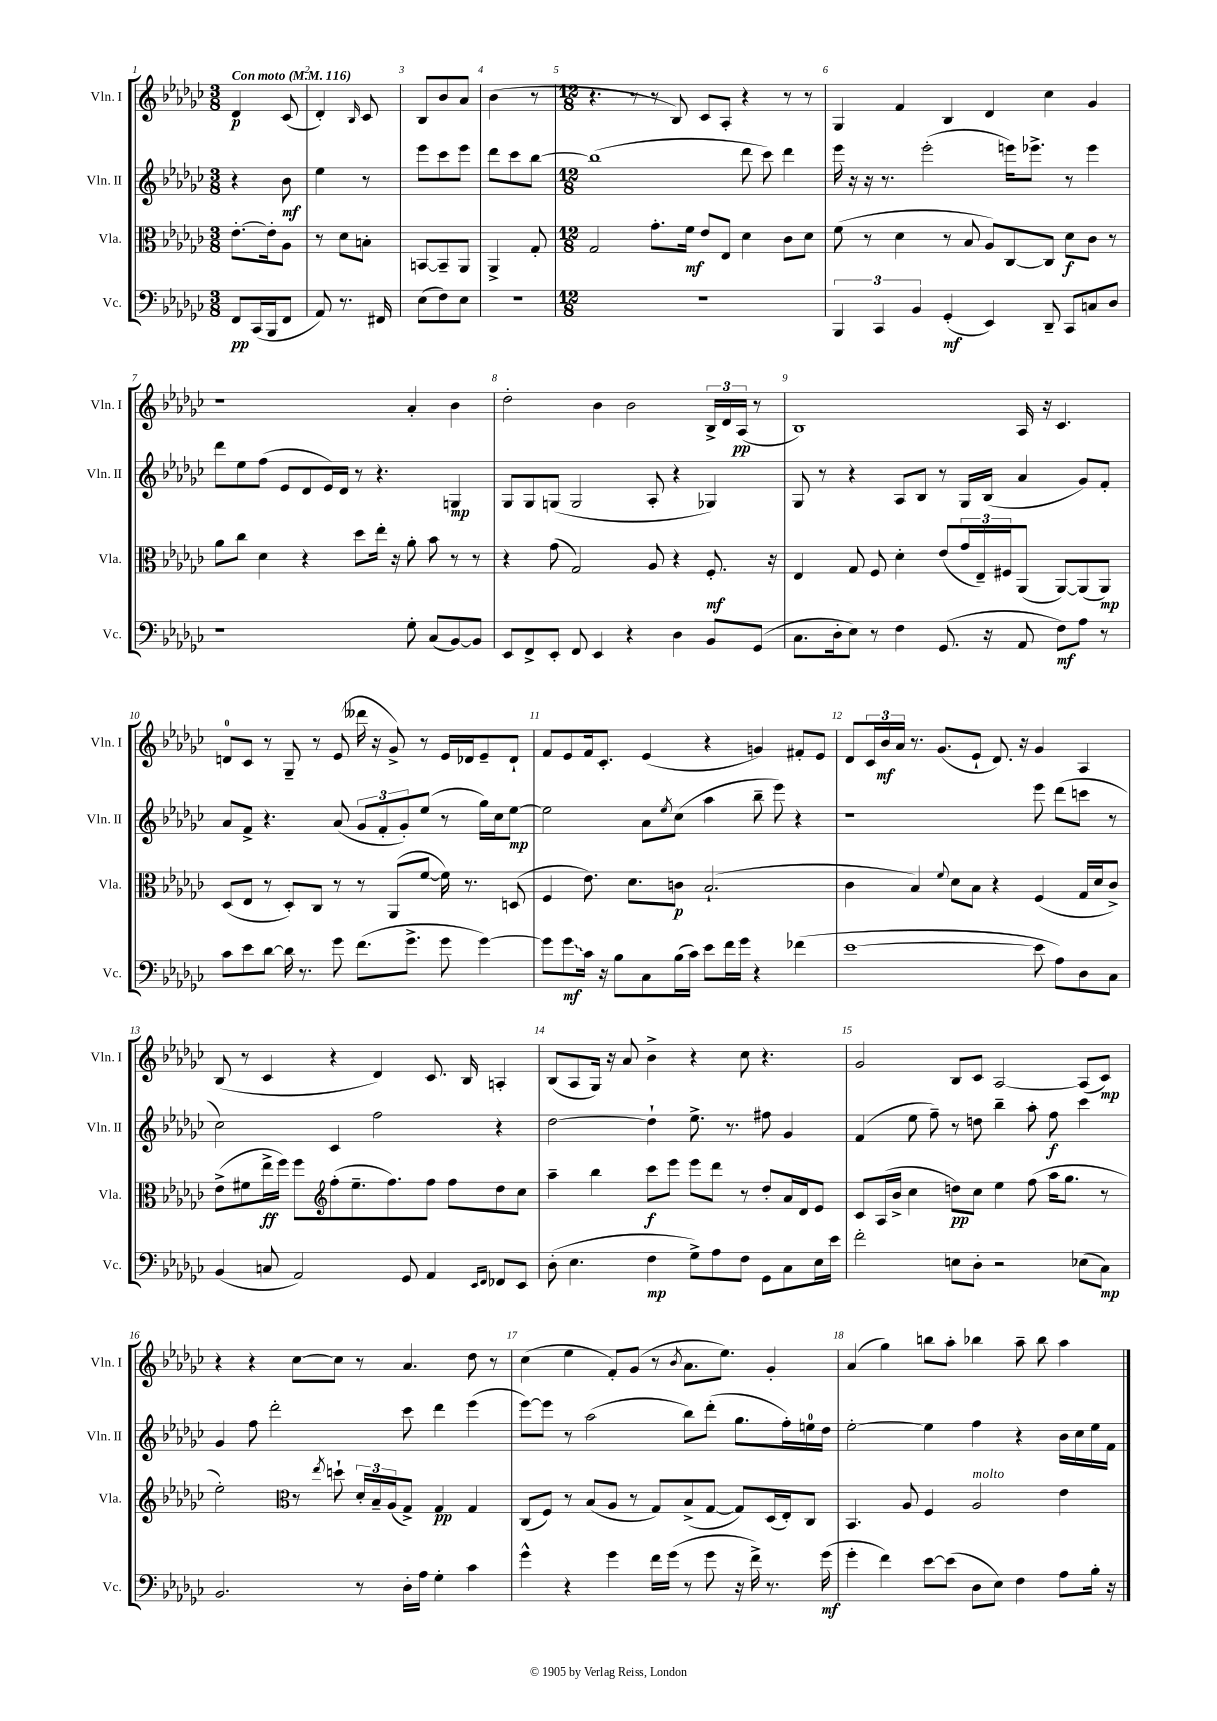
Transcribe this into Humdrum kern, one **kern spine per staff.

**kern	**kern	**kern	**kern
*staff4	*staff3	*staff2	*staff1
*clefF4	*clefC3	*clefG2	*clefG2
*k[b-e-a-d-g-c-]	*k[b-e-a-d-g-c-]	*k[b-e-a-d-g-c-]	*k[b-e-a-d-g-c-]
*M3/8	*M3/8	*M3/8	*M3/8
*MM116	*MM116	*MM116	*MM116
8FF/L	[8.e-'\L	4r	4d-/
(16CC-/L	.	.	.
16BBB-/J	16e-'\]k	.	.
8FF/J	8A-\J	8b-\	(8c-/
=	=	=	=
8AA-/)	8r	4ee-\	4d-'/)
8.r	8d-\L	.	.
.	.	.	16qqB-/
.	8B'\J	8r	8c-/
16FF#/	.	.	.
=	=	=	=
(8E-\L	[8BB/L	8eee-\L	8B-/L
8F\)	8BB~/]	8ccc-\	8b-/
8E-\J	8AA-/J	8eee-\J	8a-/J
=	=	=	=
4.r	4AA-^/	8ddd-\L	(4b-\
.	.	8ccc-\	.
.	8G-'/	[8bb-\J	8r
=	=	=	=
*M12/8	*M12/8	*M12/8	*M12/8
1.r	2G-/	(1bb-]	4.r
.	.	.	8r
.	8.g-'\L	.	8r
.	.	.	8B-/)
.	16f\Jk	.	.
.	8e-/L	.	8c-/L
.	8E-/J	.	8A-'/J
.	4d-\	8ddd-\	4r
.	.	8ccc-\)	.
.	8c-\L	4ddd-\	8r
.	8d-\J	.	8r
=	=	=	=
6BBB-/	(8f\	16eee-\	4G-/
.	.	16r	.
.	8r	16r	.
6CC-/	.	.	.
.	.	8.r	.
.	4d-\	.	4f/
6BB-/	.	.	.
.	.	(2eee-'\	.
(4GG-'/	8r	.	4B-/
.	8B-/	.	.
4EE-/)	8A-/L)	.	4d-/
.	[8C-/	16eee\LK)	.
.	.	8.eee-^\J	.
8DD-~/	8C-/]J	.	4cc-\
8CC-/L	8d-\L	8r	.
8C/	8c-\J	4eee-\	4g-/
8D-/J	8r	.	.
=	=	=	=
1r	8a-\L	8ddd-\L	1r
.	8cc-\J	8ee-\	.
.	4d-\	(8ff\J	.
.	.	8e-/L	.
.	4r	8d-/	.
.	.	16e-/L)	.
.	.	16d-/JJ	.
.	8dd-\L	8r	.
.	16ee-'\Jk	4.r	.
.	16r	.	.
8G-'\	8a-'\	.	4a-'/
(8C-/L	8b-\	.	.
[8BB-/)	8r	4G/	4b-\
8BB-/]J	8r	.	.
=	=	=	=
8EE-/L	4r	8G-/L	2dd-'\
8FF^/	.	8G-/	.
8EE-'/J	(8g-\	(8G/J	.
8FF/	2G-/)	2G/	.
4EE-/	.	.	4b-\
4r	.	.	2b-\
.	8A-/	8A-'/	.
4D-\	4r	4r	.
8BB-/L	8.F'/	4G-/)	24B-^/LL
.	.	.	24d-/
.	.	.	(24A-/JJ
(8GG-/J	.	.	8r
.	16r	.	.
=	=	=	=
8.C-\L	4E-/	8G-/	1B-)
.	.	8r	.
16D-'\k	.	.	.
8E-\J)	8G-/	4r	.
8r	8F/	.	.
4F\	4d-'\	8A-/L	.
.	.	8B-/J	.
(8.GG-/	(8e-/L	8r	.
.	24g-/L	16G-/LL	.
.	24E-~/)	.	.
16r	.	(16B-/JJ	.
.	24F#/J	.	.
8AA-/	(8AA-/J	4a-/	16A-/
.	.	.	16r
8F\L)	[8AA-/L)	.	4.c-/
8A-\J	(8AA-/]	8g-/L)	.
8r	8AA-/J)	8f'/J	.
=	=	=	=
8c-\L	(8D-/L	8a-/L	8d/L
8e-\	8E-/J	8f^/J	8c-/J
[8d-\J	8r	4.r	8r
16d-\]	8D-'/L)	.	8G-~/
8.r	.	.	.
.	8C-/J	.	8r
8g-\	8r	(8a-/	(8e-/
(8.f\L	8r	12g-/L	16ddd--\
.	.	.	16r
.	.	12f'/	.
.	(8AA-/L	.	8g-^/)
.	.	12g-'/)	.
8.g-^\J	.	.	.
.	[8f/J	(8ee-/J	8r
8g-\	16f\])	8r	16e-/LL
.	8.r	.	16d-/J
[4g-\)	.	16gg-\LL)	8e-~/
.	.	16cc-\J	.
.	(8D/	[8ee-\J	8d-`/J
=	=	=	=
8g-\]L	4F/	2ee-\]	8f/L
8g-\	.	.	8e-/
16c-\Jk	8.e-\)	.	16f/k
16r	.	.	8.c-'/J
8B-\L	.	.	.
.	8.d-\L	.	.
8C-\	.	8a-\L	(4e-/
.	.	8qee-/	.
(16B-\L	8c\J	(8cc-\J	.
16c-\JJ)	.	.	.
8e-\L	(2.B-`/	4aa-\	4r
16f\L	.	.	.
16g-\JJ	.	.	.
4r	.	8bb-~\	4g/)
.	.	8eee-\)	.
(4f-\	.	4r	8f#'/L
.	.	.	8e-/J
=	=	=	=
[1e-	4c-\	1r	8d-/L
.	.	.	24c-/L
.	.	.	24b-/
.	.	.	24a-/JJ
.	4B-/)	.	8.r
.	.	.	(8.g-/L
.	8qqf/	.	.
.	8d-\L	.	.
.	8B-\J	.	8e-`/J
.	4r	.	8.d-/)
.	.	.	16r
8e-\]	(4F/	8eee-\	4g-/
8A-\L)	.	(8ddd-\L	.
8D-\	16G-/LL	8ccc\J	4A-/
.	16d-/J	.	.
8C-\J	8c-^/J)	8r	.
=	=	=	=
(4BB-/	(8e-^\L	2cc-\)	(8B-/
.	8f#\	.	8r
8C/	16ee-^\L	.	4c-/
.	16ff\JJ)	.	.
2AA-/)	8ff\L	.	.
.	(8ff'\	4c-/	4r
.	8.ee-~\	.	.
.	.	2ff\	4d-/)
.	8.ff\)	.	.
8GG-/	.	.	.
4AA-/	8ff\J	.	8.c-/
.	8ff\L	.	.
.	.	.	16B-/
16qqEE-/LL	.	.	.
16qqFF/JJ	.	.	.
8FF-/L	8dd-\	4r	4A'/
8EE-/J	8cc-\J	.	.
=	=	=	=
*	*clefG2	*	*
(8D-'\	4aa-~\	[2dd-\	(8B-/L
4.E-\	.	.	8A-/
.	4bb-\	.	16G-/Jk)
.	.	.	16r
.	.	.	8a-/
4F\	8ccc-\L	4dd-`\]	4b-^\
.	8eee-\J	.	.
8G-^\L)	8eee-\L	8.ee-^\	4r
8A-\	8ddd-\J	.	.
.	.	8.r	.
8F\J	8r	.	8cc-\
8GG-\L	8dd-'/L	8ff#\	4.r
8C-\	16a-/L	4g-/	.
.	16d-/J	.	.
16E-\L	8e-/J	.	.
16e-\JJ	.	.	.
=	=	=	=
2f'\	8c-/L	(4f/	2g-/
.	(16A-/L	.	.
.	16b-^/JJ	.	.
.	4cc-\	8ee-\	.
.	.	8ff~\)	.
8E\L	8dd\L)	8r	8B-/L
8D-'\J	8cc-\J	8dd\	8c-/J
2r	4ee-\	4bb-~\	[2A-/
.	(8ff\	8aa-'\	.
.	16aa-\LK	8ff\	.
.	8.gg-\J	.	.
(8E-\L	.	4ccc-\	(8A-/]L
8C-\J)	8r	.	8c-/J)
=	=	=	=
2.BB-/	2ee-'\)	4g-/	4r
.	.	8ff\	4r
.	.	2ddd-'\	.
.	8r	.	[8cc-\L
.	8qee-/	.	.
.	8dd`\	.	8cc-\]J
8r	24d-'/LL	.	8r
.	24B-~/	.	.
.	(24A-/J	.	.
16D-'\LL	8G-^/J)	8ccc-\	4.a-/
16A-\JJ	.	.	.
4G-'\	4G-/	4ddd-\	.
4c-\	4G-/	(4eee-\	8dd-\
.	.	.	8r
=	=	=	=
*	*clefC3	*	*
4g-^^\	(8C-/L	[8eee-\L)	(4cc-\
.	8F/J)	8eee-\]J	.
4r	8r	8r	4ee-\
.	(8B-/L	(2aa-\	.
4g-\	8A-/J	.	8f'/L)
.	8r	.	(8g-/J
16f\LL	8G-/L)	.	8r
(16g-\JJ	.	.	.
.	.	.	8qb-/
8r	(8B-^/	8bb-\L)	8.a-\L
8g-\	[8G-/J	(8ddd-'\J	.
.	.	.	8.ee-\J)
16r	8G-/]L)	8.gg-\L	.
16f^\)	.	.	.
8.r	(16D-/L	.	4g-'/
.	16E-'/J)	16ff'\L)	.
.	8C-/J	16ee\	.
(16g-\	.	16dd-\JJ	.
=	=	=	=
4g-'\	4.BB-/	[2ee-'\	(4a-/
4f\)	.	.	4gg-\)
.	8A-/	.	.
[8e-\L	4F/	4ee-\]	8bb\L
(8e-\]J	.	.	8aa-'\J
8D-\L	2A-/	4ff\	4bb-\
8E-\J)	.	.	.
4F\	.	4r	8aa-~\
.	.	.	8bb-\
8A-\L	4e-\	16b-\LL	4aa-\
.	.	16cc-\	.
16B-'\Jk	.	16ee-\	.
16r	.	16f\JJ	.
==	==	==	==
*-	*-	*-	*-
